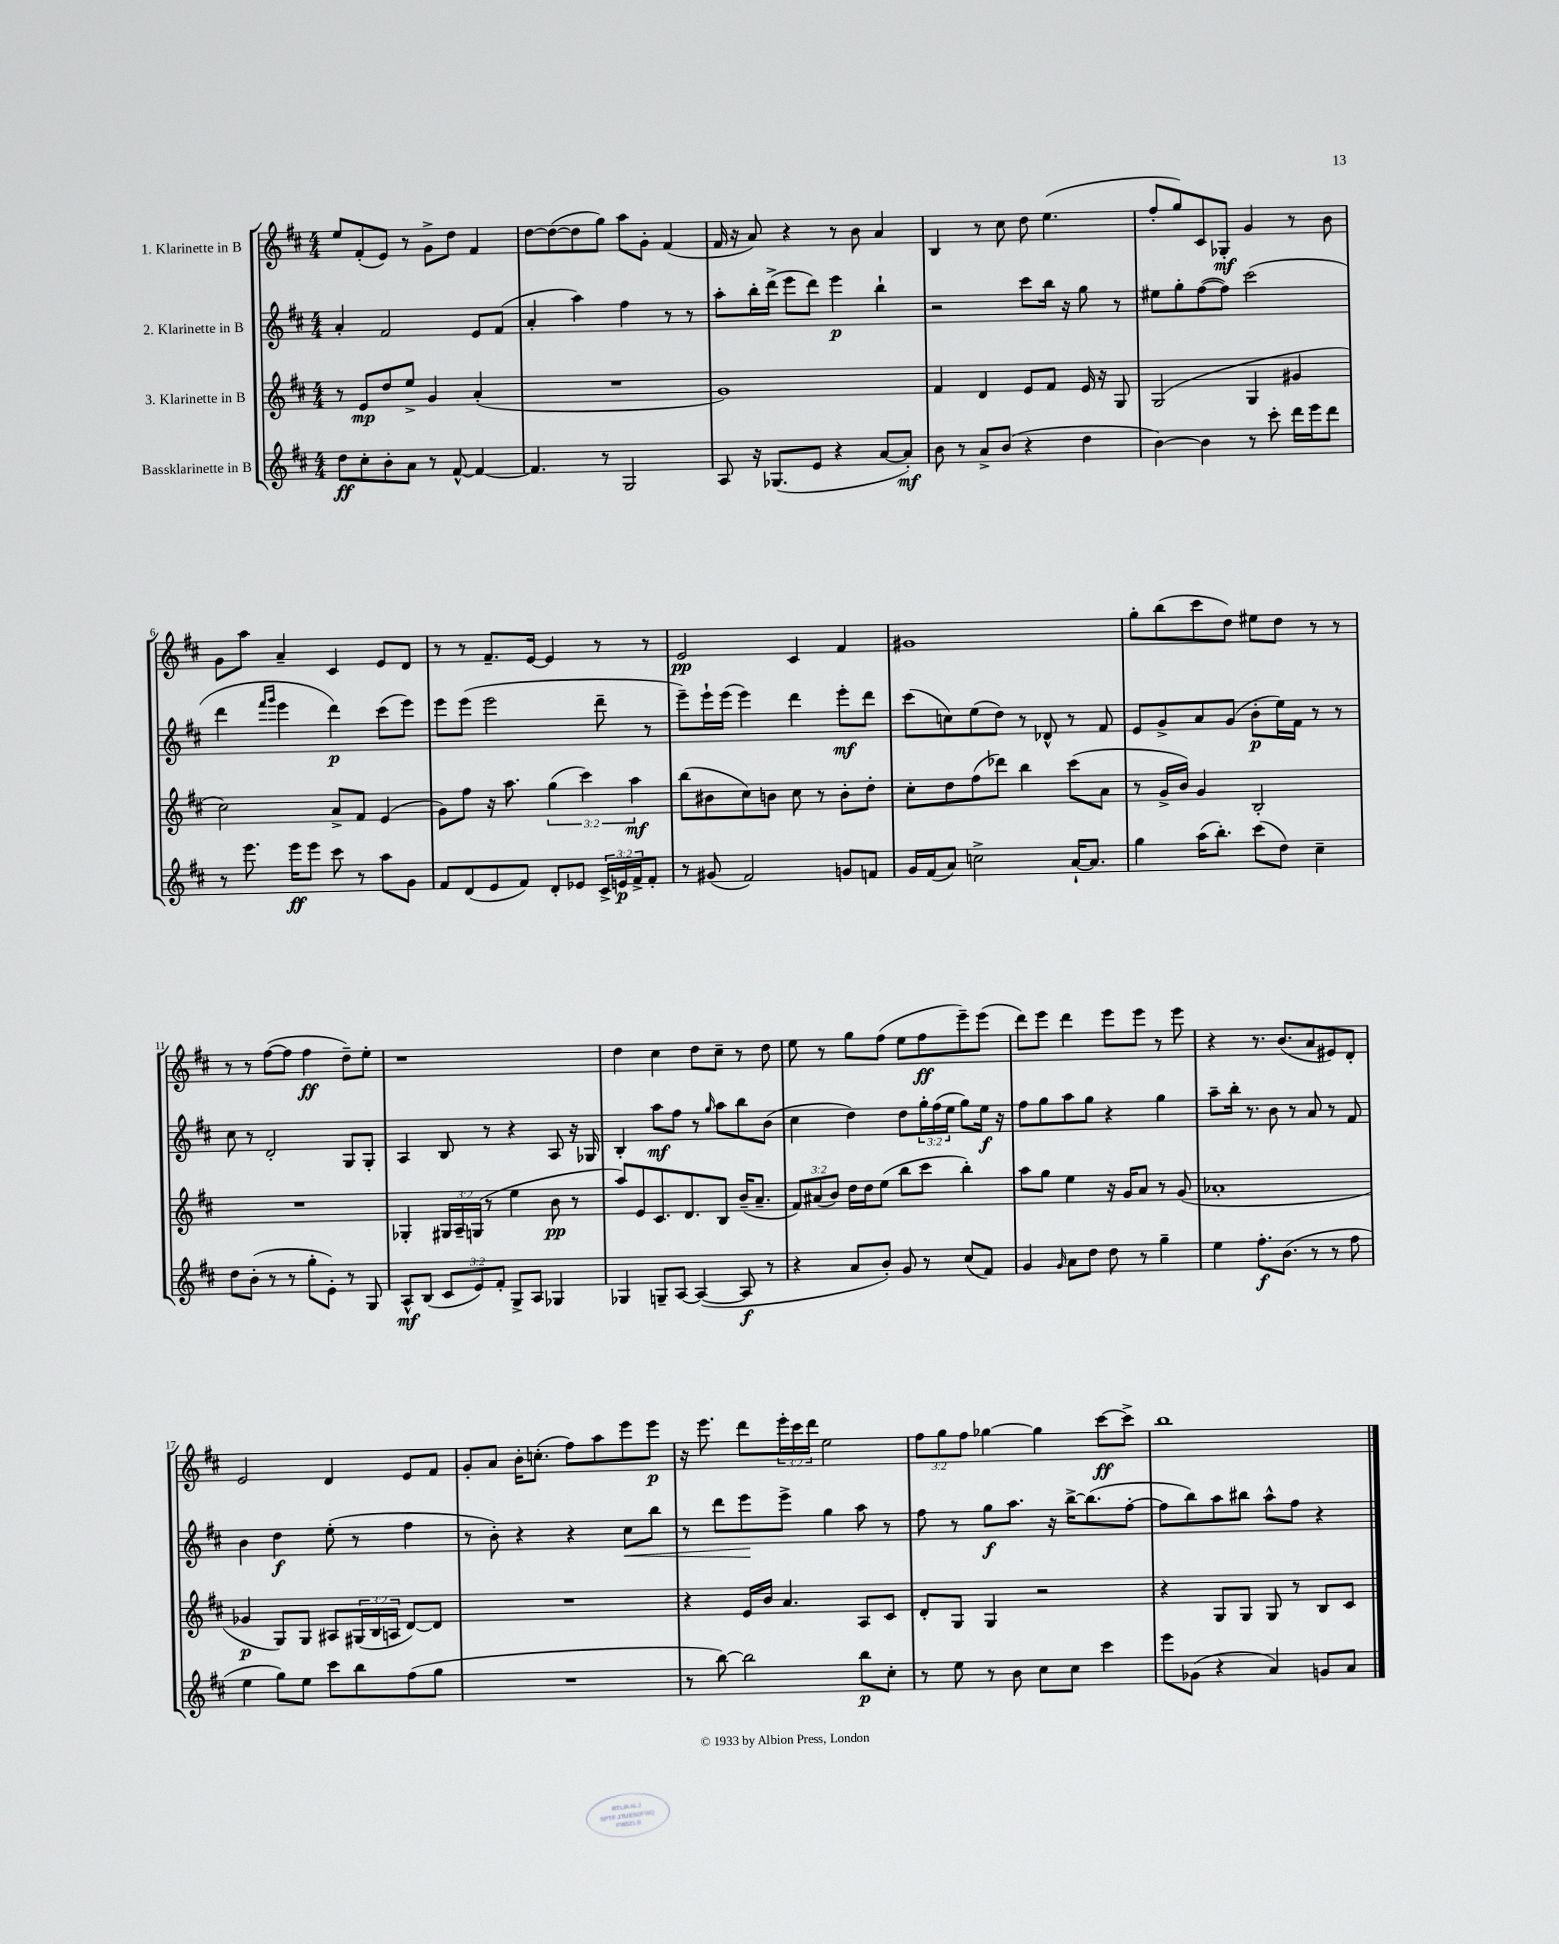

**kern	**kern	**kern	**kern
*staff4	*staff3	*staff2	*staff1
*clefG2	*clefG2	*clefG2	*clefG2
*k[f#c#]	*k[f#c#]	*k[f#c#]	*k[f#c#]
*M4/4	*M4/4	*M4/4	*M4/4
8dd	8r	4a'	8ee
8cc#'	8e	.	(8f#'
8b'	8dd	2f#	8e)
8a	8ee^	.	8r
8r	4g	.	8g^
[8f#^^	.	.	8dd
4f#_	(4a'	8e	4f#
.	.	(8f#	.
=	=	=	=
4.f#]	1r	4a'	[8dd
.	.	.	(8dd_
.	.	4aa)	8dd]
8r	.	.	8gg)
2G	.	4ff#	8aa
.	.	.	8g'
.	.	8r	(4f#
.	.	8r	.
=	=	=	=
8A	1g)	8aa'	16f#
.	.	.	16r
16r	.	16bb'	8a)
(8.G-	.	(16ddd^	.
.	.	8eee	4r
8e	.	8ddd)	.
4r	.	4eee	8r
.	.	.	8b
[8a	.	4bb`	4a
8a'])	.	.	.
=	=	=	=
8b	4f#	2r	4B
8r	.	.	.
8a^	4d	.	8r
(8b	.	.	8cc#
4r	8e	8ccc#	8dd
.	8f#	16bb	(4.ee
.	.	16r	.
4dd	16e	8gg	.
.	16r	.	.
.	8G	8r	.
=	=	=	=
[4b)	(2G	8ee#	8ff#'
.	.	8gg'	8gg)
4b]	.	([8ff#	8c#
.	.	8ff#])	8G-'
8r	4G	(2ccc#	4g
8ccc#'	.	.	.
16ddd	4g#	.	8r
16eee	.	.	.
8ddd	.	.	8b
=	=	=	=
8r	2cc#)	4ddd	8g
8.eee	.	.	8aa
.	.	16qqfff#	.
.	.	16qqggg	.
.	.	4eee	4a~
16eee	.	.	.
8eee	.	.	.
8ccc#	8a^	4ddd)	4c#
8r	8f#	.	.
8aa	(4e	(8ccc#	8e
8g	.	8eee)	8d
=	=	=	=
8f#	8g)	8eee	8r
(8d	8ff#	(8eee	8r
8e	16r	2eee	8.f#~
.	8.aa	.	.
8f#)	.	.	.
.	.	.	[16e
8d'	(6gg	.	4e]
8e-	.	.	.
.	6ccc#)	.	.
24c#^	.	8ddd~	8r
24e	.	.	.
24f#^	6aa	.	.
8f#'	.	8r	8r
=	=	=	=
8r	(8bb	8eee~)	2e
(8g#	8b#	16eee`	.
.	.	(16eee	.
2f#)	8cc#)	4eee)	.
.	8b	.	.
.	8cc#	4ddd	4c#
.	8r	.	.
8g	8b'	8eee'	4f#
8f	8dd'	8ddd	.
=	=	=	=
16g	8cc#'	(8ccc#	1g#
(16f#	.	.	.
8a)	8dd	8cc)	.
2cc^	(8ff#	(8ee	.
.	8ddd-)	8dd)	.
.	4bb	8r	.
.	.	8d-^^	.
[16a`	(8ccc#	8r	.
8.a]	.	.	.
.	8a	8f#	.
=	=	=	=
4gg	8r	8e	8gg'
.	16g^	8g^	(8bb
.	16b)	.	.
(16aa	4g	8a	8ccc#
8.bb')	.	.	.
.	.	(8g	8dd)
(8ccc#	2B'	8b'	8ee#
8dd)	.	16ee)	8dd
.	.	16f#	.
4cc#~	.	8r	8r
.	.	8r	8r
=	=	=	=
8dd	1r	8cc#	8r
(8b'	.	8r	8r
8r	.	2d'	([8ff#
8r	.	.	8ff#]
8gg'	.	.	4ff#
8e')	.	.	.
8r	.	8G	8dd~)
8G	.	8G'	8ee'
=	=	=	=
8A^^	4G-'	4A	1r
(8B	.	.	.
12c#	24G#	8B	.
.	24A~	.	.
12e)	(24G	.	.
.	8r	8r	.
12f#'	.	.	.
8G^	4ee	4r	.
8A	.	.	.
4G-	8b	8A	.
.	8r	16r	.
.	.	16G-	.
=	=	=	=
4G-	8aa)	4B'	4dd
.	8e	.	.
8G~	8.c#	8aa	4cc#
[8A	.	8ff#	.
.	8.d	.	.
(4A_	.	8r	8dd
.	.	16qqgg	.
.	8B	8aa	8cc#~
8A]	(16b~	8bb	8r
.	8.a~	.	.
8r	.	(8b	8dd
=	=	=	=
4r	12f#)	4cc#	8ee
.	(12a#	.	.
.	.	.	8r
.	12b)	.	.
8a	16dd	4dd)	8gg
.	16dd	.	.
8b')	(8ee	.	(8ff#
8g	8bb	8dd	8ee
8r	8ccc#	24gg'	8ff#
.	.	(24ff#	.
.	.	24ee	.
(8cc#	4bb')	8gg)	8eee~)
8f#)	.	16ee	(8eee
.	.	16r	.
=	=	=	=
4g	8aa	8ff#	8ddd)
.	8gg	8gg	8eee
16qqg	.	.	.
8a	4ee	8aa	4ddd
8dd	.	8gg	.
8dd	16r	4r	8eee
.	16g	.	.
8r	8a	.	8eee
4gg~	8r	4gg	8r
.	(8g	.	8eee
=	=	=	=
4ee	1a-'	8aa~	4r
.	.	16bb'	.
.	.	8.r	.
8.ff#'	.	.	8.r
.	.	8b	.
(8.b	.	.	(8.b
.	.	8r	.
8r	.	8a	8a
8r	.	8r	8e#)
8ff#	.	8f#	8d'
=	=	=	=
4ee	4g-	4b	2e
8gg)	8G)	4dd	.
8ee	8G	.	.
8ccc#	8A#	(8ee'	4d
8bb	(24G#	8r	.
.	24B	.	.
.	24A	.	.
(8ff#	[8d)	4ff#	8e
8gg	8d]	.	8f#
=	=	=	=
1r	1r	8r	8g'
.	.	8b')	8a
.	.	4r	16b'
.	.	.	(8.cc'
.	.	4r	8ff#)
.	.	.	8aa
.	.	8cc#	8eee
.	.	8bb	8eee
=	=	=	=
8r	4r	8r	16r
.	.	.	8.eee
[8bb)	.	8ddd	.
2bb]	16e	8eee	8ddd
.	16b	.	.
.	4.a	8eee^	24eee'
.	.	.	24ccc#
.	.	.	24ddd
.	.	4gg	2ee
8bb	8A	8aa	.
8cc#'	8c#	8r	.
=	=	=	=
8r	8d'	8ff#	12ff#
.	.	.	12gg
8ee	8G	8r	.
.	.	.	12ff#
8r	4G	8gg	[4gg-
8b	.	8.aa	.
8cc#	2r	.	4gg-]
.	.	16r	.
8cc#	.	[16bb^	.
.	.	(8.bb]	.
4ccc#	.	.	[8ccc#
.	.	[8ff#'	8ccc#^]
=	=	=	=
8eee	4r	8ff#]	1bb
(8g-	.	8bb)	.
4r	8G	8aa	.
.	8G	8bb#	.
4a)	8G	8aa^^	.
.	8r	8ff#	.
8g	8B	4r	.
8a	8c#	.	.
==	==	==	==
*-	*-	*-	*-
